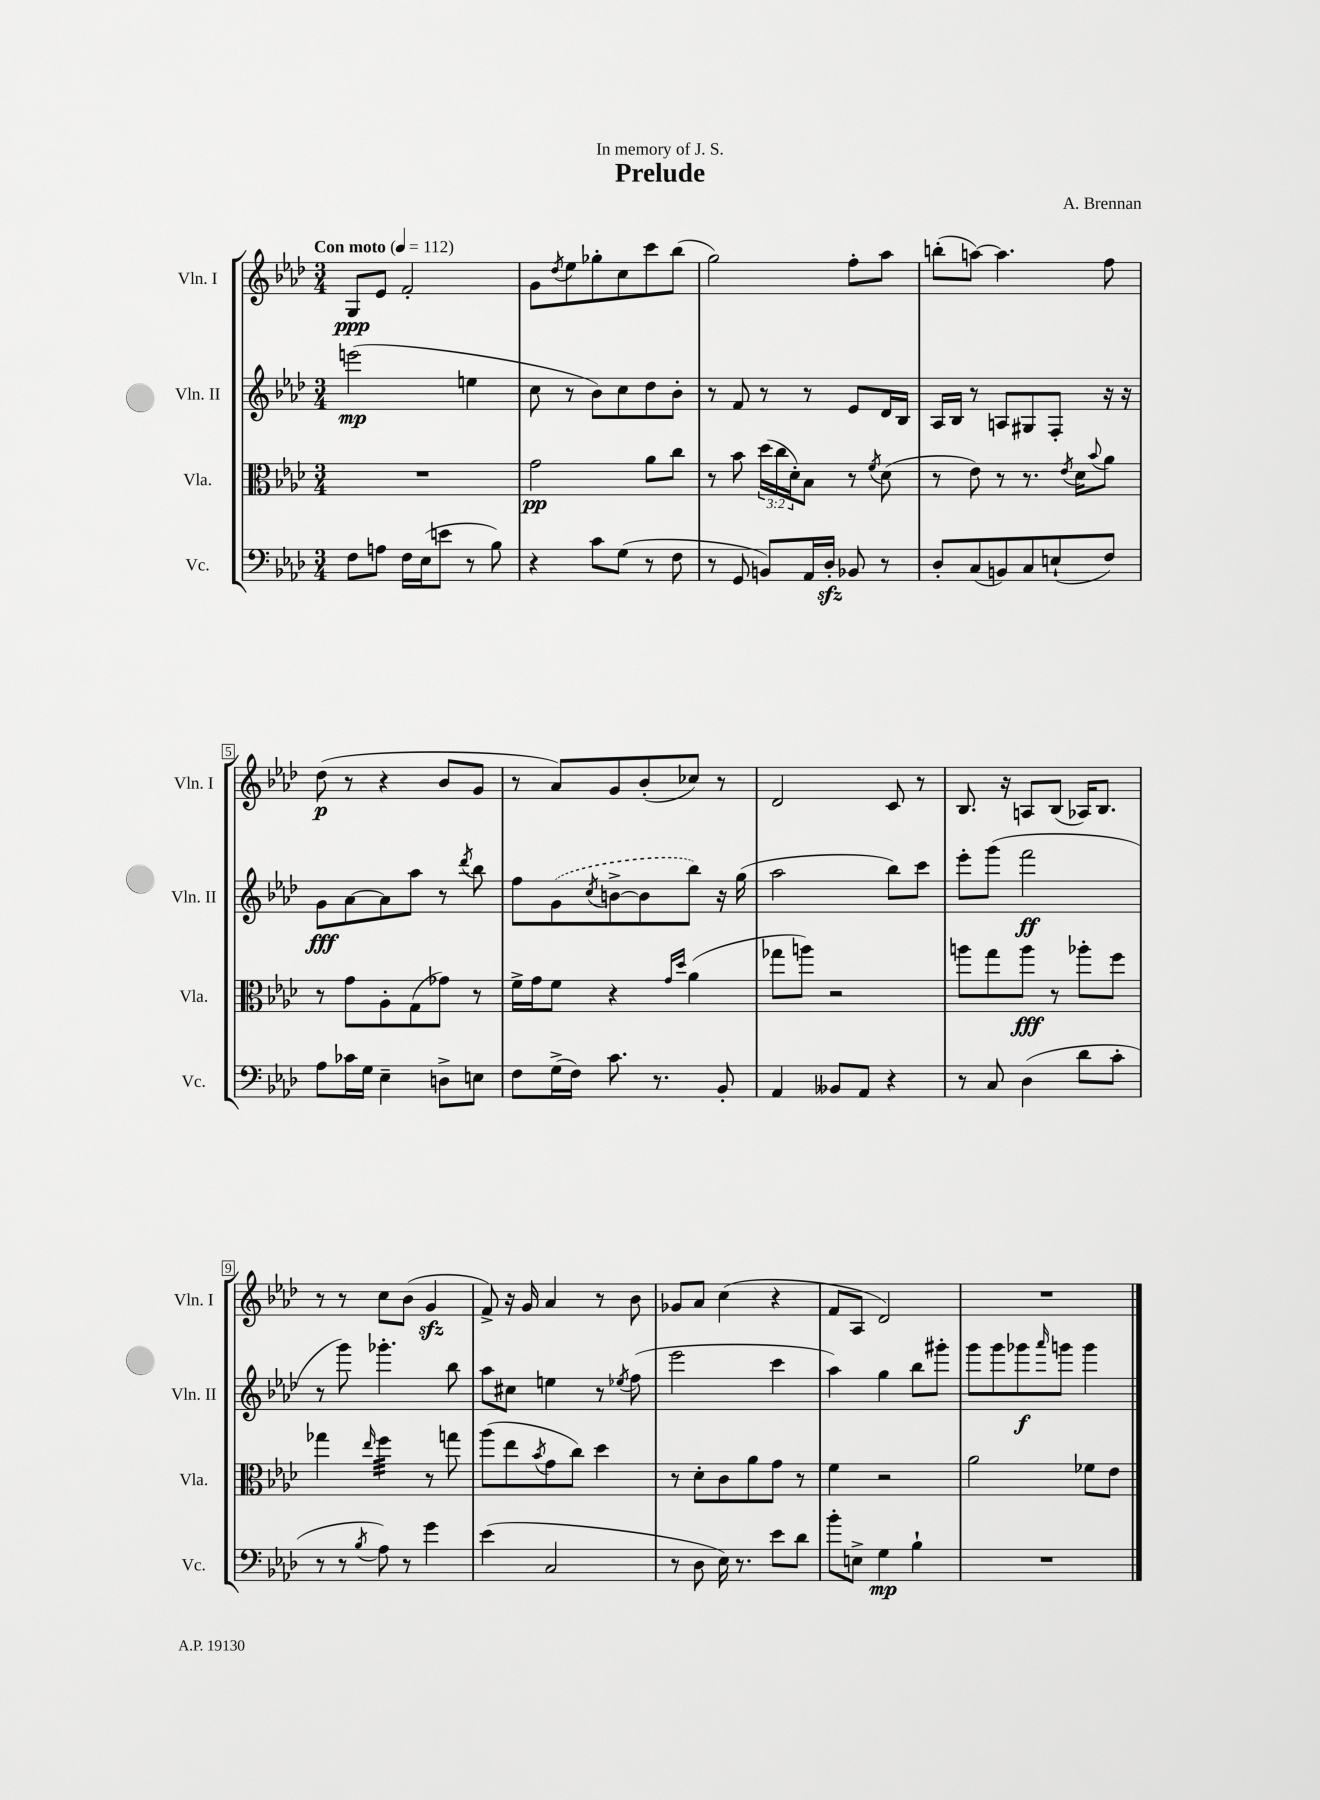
\header { title = "Prelude" composer = "A. Brennan" dedication = "In memory of J. S." }
<<
\new StaffGroup <<
\new Staff = "s0" \with { instrumentName = "Vln. I" shortInstrumentName = "Vln. I" } {
    \clef treble \key aes \major \numericTimeSignature \time 3/4 \tempo "Con moto" 4 = 112
    g8\ppp ees'8 f'2-. |
    g'8 \acciaccatura { des''8 } ees''8 ges''8-. c''8 c'''8 bes''8( |
    g''2) f''8-. aes''8 |
    b''8-.( a''8~) a''4. f''8 |
    des''8\p( r8 r4 bes'8 g'8 |
    r8 aes'8) g'8 bes'8-.( ces''8) r8 |
    des'2 c'8 r8 |
    bes8. r16 a8 bes8( aes16) bes8. |
    r8 r8 c''8 bes'8( g'4\sfz |
    f'8->) r16 g'16 aes'4 r8 bes'8 |
    ges'8 aes'8 c''4( r4 |
    f'8 aes8 des'2) |
    R2. \bar "|." |
}
\new Staff = "s1" \with { instrumentName = "Vln. II" shortInstrumentName = "Vln. II" } {
    \clef treble \key aes \major \numericTimeSignature \time 3/4
    e'''2\mp( e''4 |
    c''8 r8 bes'8) c''8 des''8 bes'8-. |
    r8 f'8 r8 r8 ees'8 des'16 bes16 |
    aes16 bes16 r8 a8 gis8 f8-. r16 r16 |
    g'8\fff aes'8~ aes'8 aes''8 r8 \acciaccatura { des'''8 } bes''8 |
    f''8 \once \slurDashed g'8( \acciaccatura { c''8 } b'8~-> b'8 bes''8) r16 g''16( |
    aes''2 bes''8) c'''8 |
    ees'''8-. g'''8( f'''2\ff |
    r8 g'''8) ges'''4.-. bes''8 |
    aes''8 cis''8 e''4 r8 \acciaccatura { ees''8 } f''8( |
    ees'''2 c'''4 |
    aes''4) g''4 bes''8 gis'''8-. |
    g'''8 g'''8 ges'''8\f \grace { aes'''16 } g'''8 g'''4 \bar "|." |
}
\new Staff = "s2" \with { instrumentName = "Vla." shortInstrumentName = "Vla." } {
    \clef alto \key aes \major \numericTimeSignature \time 3/4 \override Staff.TupletNumber.text = #tuplet-number::calc-fraction-text
    R2. |
    g'2\pp aes'8 c''8 |
    r8 bes'8 \tuplet 3/2 { des''16( c''16 des'16-.) } bes8 r8 \acciaccatura { f'8 } des'8( |
    r8 ees'8) r8 r8. \acciaccatura { ees'8 } des'16 \appoggiatura { bes'8 } aes'8 |
    r8 g'8 aes8-. g8( ges'8) r8 |
    f'16-> g'16 f'8 r4 \grace { g'16 des''16 } aes'4( |
    ges''8 a''8) r2 |
    a''8 g''8 a''8\fff r8 aes''8-. f''8 |
    ges''4 \grace { ees''16 } f''4:32 r8 g''8 |
    aes''8( ees''8 \acciaccatura { bes'8 } g'8 c''8) des''4 |
    r8 des'8-. c'8 aes'8 g'8 r8 |
    f'4 r2 |
    aes'2 fes'8 ees'8 \bar "|." |
}
\new Staff = "s3" \with { instrumentName = "Vc." shortInstrumentName = "Vc." } {
    \clef bass \key aes \major \numericTimeSignature \time 3/4
    f8 a8 f16 ees16( e'8 r8 bes8) |
    r4 c'8 g8( r8 f8 |
    r8 g,8 b,8) aes,16 des16-.\sfz bes,8 r8 |
    des8-. c8( b,8) c8 e8-!( f8) |
    aes8 ces'16 g16 ees4-- d8-> e8 |
    f8 g16->( f16) c'8. r8. bes,8-. |
    aes,4 beses,8 aes,8 r4 |
    r8 c8 des4( des'8 c'8-. |
    r8 r8 \acciaccatura { bes8 } aes8) r8 g'4 |
    ees'4( c2 |
    r8 des8 ees16) r8. ees'8 des'8 |
    bes'8-. e8-> g4\mp bes4-! |
    R2. \bar "|." |
}
>>
>>
\layout { \context { \Score \override BarNumber.stencil = #(make-stencil-boxer 0.1 0.3 ly:text-interface::print) } }
